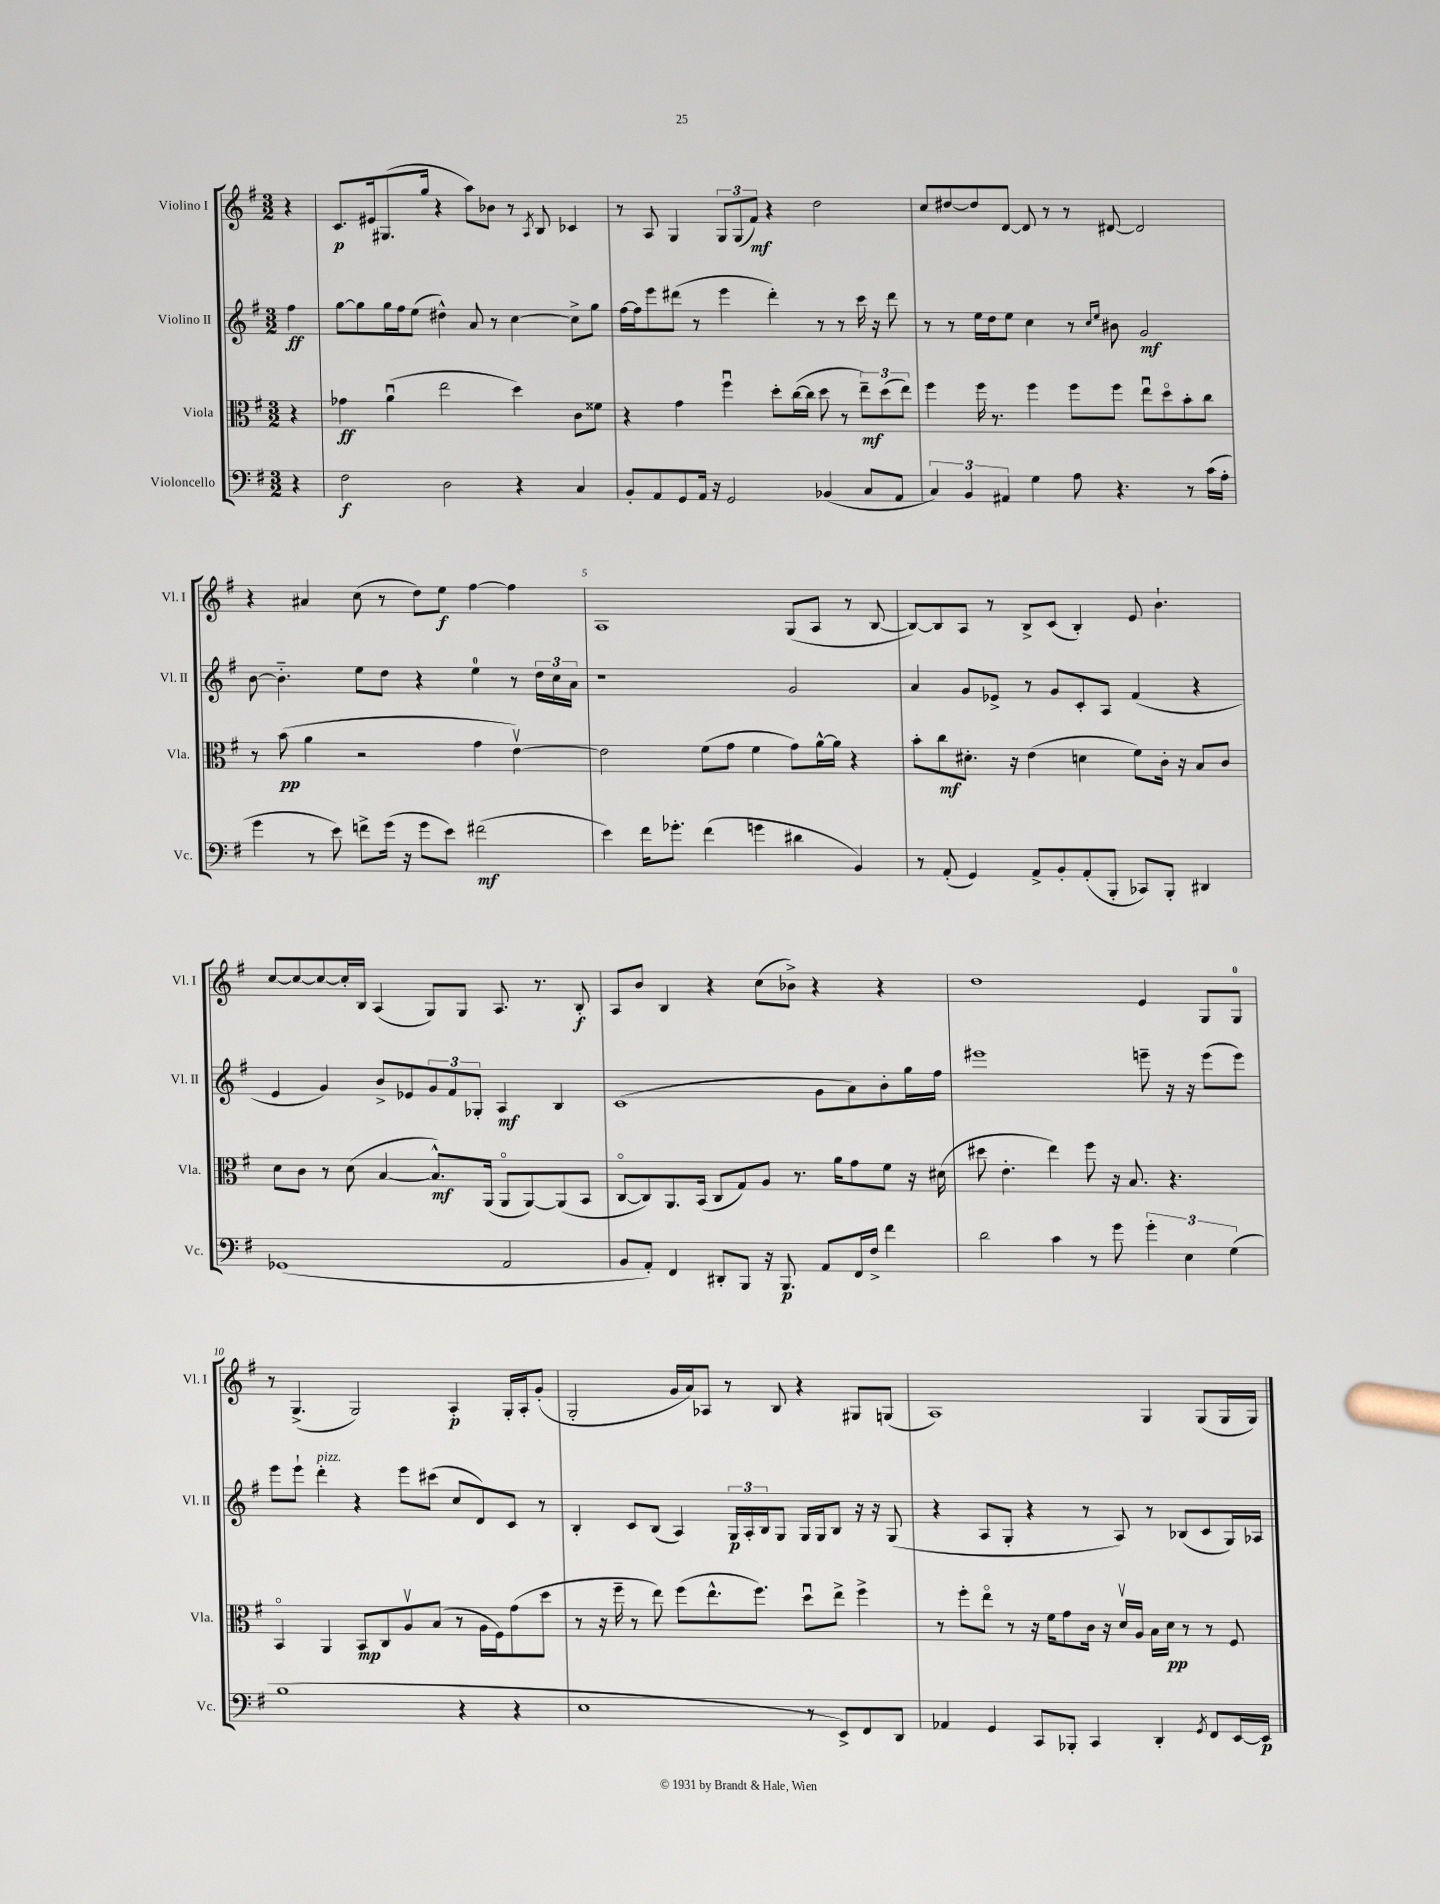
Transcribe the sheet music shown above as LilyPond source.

<<
\new StaffGroup <<
\new Staff = "s0" \with { instrumentName = "Violino I" shortInstrumentName = "Vl. I" } {
    \clef treble \key g \major \numericTimeSignature \time 3/2 \partial 4
    r4 |
    c'8.\p eis'16 gis8.( g''16 r4 a''8) bes'8 r8 \acciaccatura { a8 } b8 ces'4 |
    r8 a8 g4 \tuplet 3/2 { g8 g8( fis'8\mf) } r4 d''2 |
    c''8 dis''8~ dis''8 d'8~ d'8 r8 r8 dis'8~ dis'2 |
    r4 ais'4 c''8( r8 d''8) e''8\f fis''4~ fis''4 |
    a1 g8( a8 r8 b8~ |
    b8~) b8 a8 r8 b8-> c'8( b4-.) e'8 b'4.-! |
    c''8~ c''8~ c''8~ c''16-. b16 a4( g8) g8 a8. r8. b8-.\f |
    a8 b'8 b4 r4 c''8( bes'8->) r4 r4 |
    d''1 e'4 g8 g8-0 |
    r8 g4.->( g2) a4-.\p g16-. a16-. g'8-.( |
    g2-. g'16 a'16) aes8 r8 b8 r4 gis8 g8( |
    a1) g4 g8( g16 g16) \bar "|." |
}
\new Staff = "s1" \with { instrumentName = "Violino II" shortInstrumentName = "Vl. II" } {
    \clef treble \key g \major \numericTimeSignature \time 3/2 \partial 4
    fis''4\ff |
    g''8~ g''8 g''16 fis''16 e''8( dis''4-^) a'8 r8 c''4~ c''8-> g''8 |
    fis''16~ fis''16 e'''8 dis'''8( r8 e'''4 dis'''4-.) r8 r8 c'''16 r16 dis'''8 |
    r8 r8 e''16 d''16 e''8 c''4 r8 \grace { c''16 e''16 } bis'8 g'2\mf |
    b'8~ b'4.-_ e''8 d''8 r4 e''4-0 r8 \tuplet 3/2 { d''16 c''16 a'16 } |
    r1 g'2 |
    a'4 g'8 ees'8-> r8 g'8 c'8-. a8 fis'4( r4 |
    e'4 g'4) b'8-> ees'8 \tuplet 3/2 { g'8 fis'8 ges8-. } a4\mf b4 |
    c'1( g'8 a'8) b'8-. g''16 fis''16 |
    eis'''1 e'''8-- r16 r16 e'''8( e'''8) |
    e'''8 e'''8-! d'''4-.^\markup { \italic "pizz." } r4 e'''8 cis'''8( c''8 d'8) c'8 r8 |
    b4-. c'8 b8( a4) \tuplet 3/2 { g16\p a16-. b16 } g8 g16 g16 b8 r16 r16 g8( |
    r4 a8 g8-. r4 r8 a8) r8 bes8( c'8 g16) aes16 \bar "|." |
}
\new Staff = "s2" \with { instrumentName = "Viola" shortInstrumentName = "Vla." } {
    \clef alto \key g \major \numericTimeSignature \time 3/2 \partial 4
    r4 |
    ges'4\ff a'4\downbow( e''2 d''4) c'8 fisis'8 |
    r4 g'4 fis''4\downbow d''8-. c''16~( c''16 d''8 r8 \tuplet 3/2 { e''8--\mf) d''8( e''8) } |
    fis''4 fis''16 r8. fis''4 fis''8 fis''8 e''8\downbow d''8\flageolet b'8-. c''8 |
    r8 b'8\pp( a'4 r2 g'4 e'4~\upbow) |
    e'2 fis'8( g'8 fis'4 g'8) a'16~-^ a'16 r4 |
    b'8-. c''8\mf dis'8.-. r16 e'4( d'4 fis'8) c'16-. r16 b8 c'8 |
    d'8 c'8 r8 d'8( b4~ b8.-^\mf) a,16( a,8\flageolet a,8~) a,8( b,8 |
    c8~\flageolet c8) a,8. b,16( c8 g8) a8 r8. a'16 g'8 fis'8 r16 dis'16( |
    dis''8 e'4.-. e''4) fis''8 r16 b8. r4. |
    b,4\flageolet a,4 b,8\mp c8 a8\upbow b8( r8 a16 fis16) g'8( d''8 |
    r8 r16 fis''16-- r8 e''8) fis''8( e''8.-^ fis''8.) d''8\downbow e''8-> fis''4-> |
    r8 fis''8-. e''8\flageolet r8 r16 fis'16 g'8 c'16 r16 d'16\upbow a16 b16 d'16\pp r8 r8 fis8 \bar "|." |
}
\new Staff = "s3" \with { instrumentName = "Violoncello" shortInstrumentName = "Vc." } {
    \clef bass \key g \major \numericTimeSignature \time 3/2 \partial 4
    r4 |
    fis2\f d2 r4 c4 |
    b,8-. a,8 g,8 a,16 r16 g,2 bes,4( c8 a,8 |
    \tuplet 3/2 { c4) b,4 ais,4 } g4 a8 r4. r8 c'16( a16-. |
    g'4 r8 e'8) f'8-> g'16( r16 g'8 e'8) fis'2\mf( |
    e'4) fis'16 ges'8.-. fis'4( g'4 dis'4 b,4) |
    r8 a,8-.( g,4) a,8-> b,8-. a,8-.( b,,8-. ces,8) b,,8-. dis,4 |
    ges,1( a,2 |
    b,8 a,8-.) fis,4 dis,8-. b,,8 r16 b,,8.\p a,8 fis,16 fis16-> fis'4 |
    d'2 c'4 r8 g'8 \tuplet 3/2 { g'4-. e4 g4( } |
    b1 r4 r4 |
    e1 r8 e,8->) fis,8 d,8 |
    aes,4 g,4 c,8 bes,,8-. c,4 d,4-. \acciaccatura { g,8 } fis,8 e,16~ e,16\p \bar "|." |
}
>>
>>
\layout { \context { \Score \override BarNumber.break-visibility = ##(#f #t #t) barNumberVisibility = #(every-nth-bar-number-visible 5) } }
